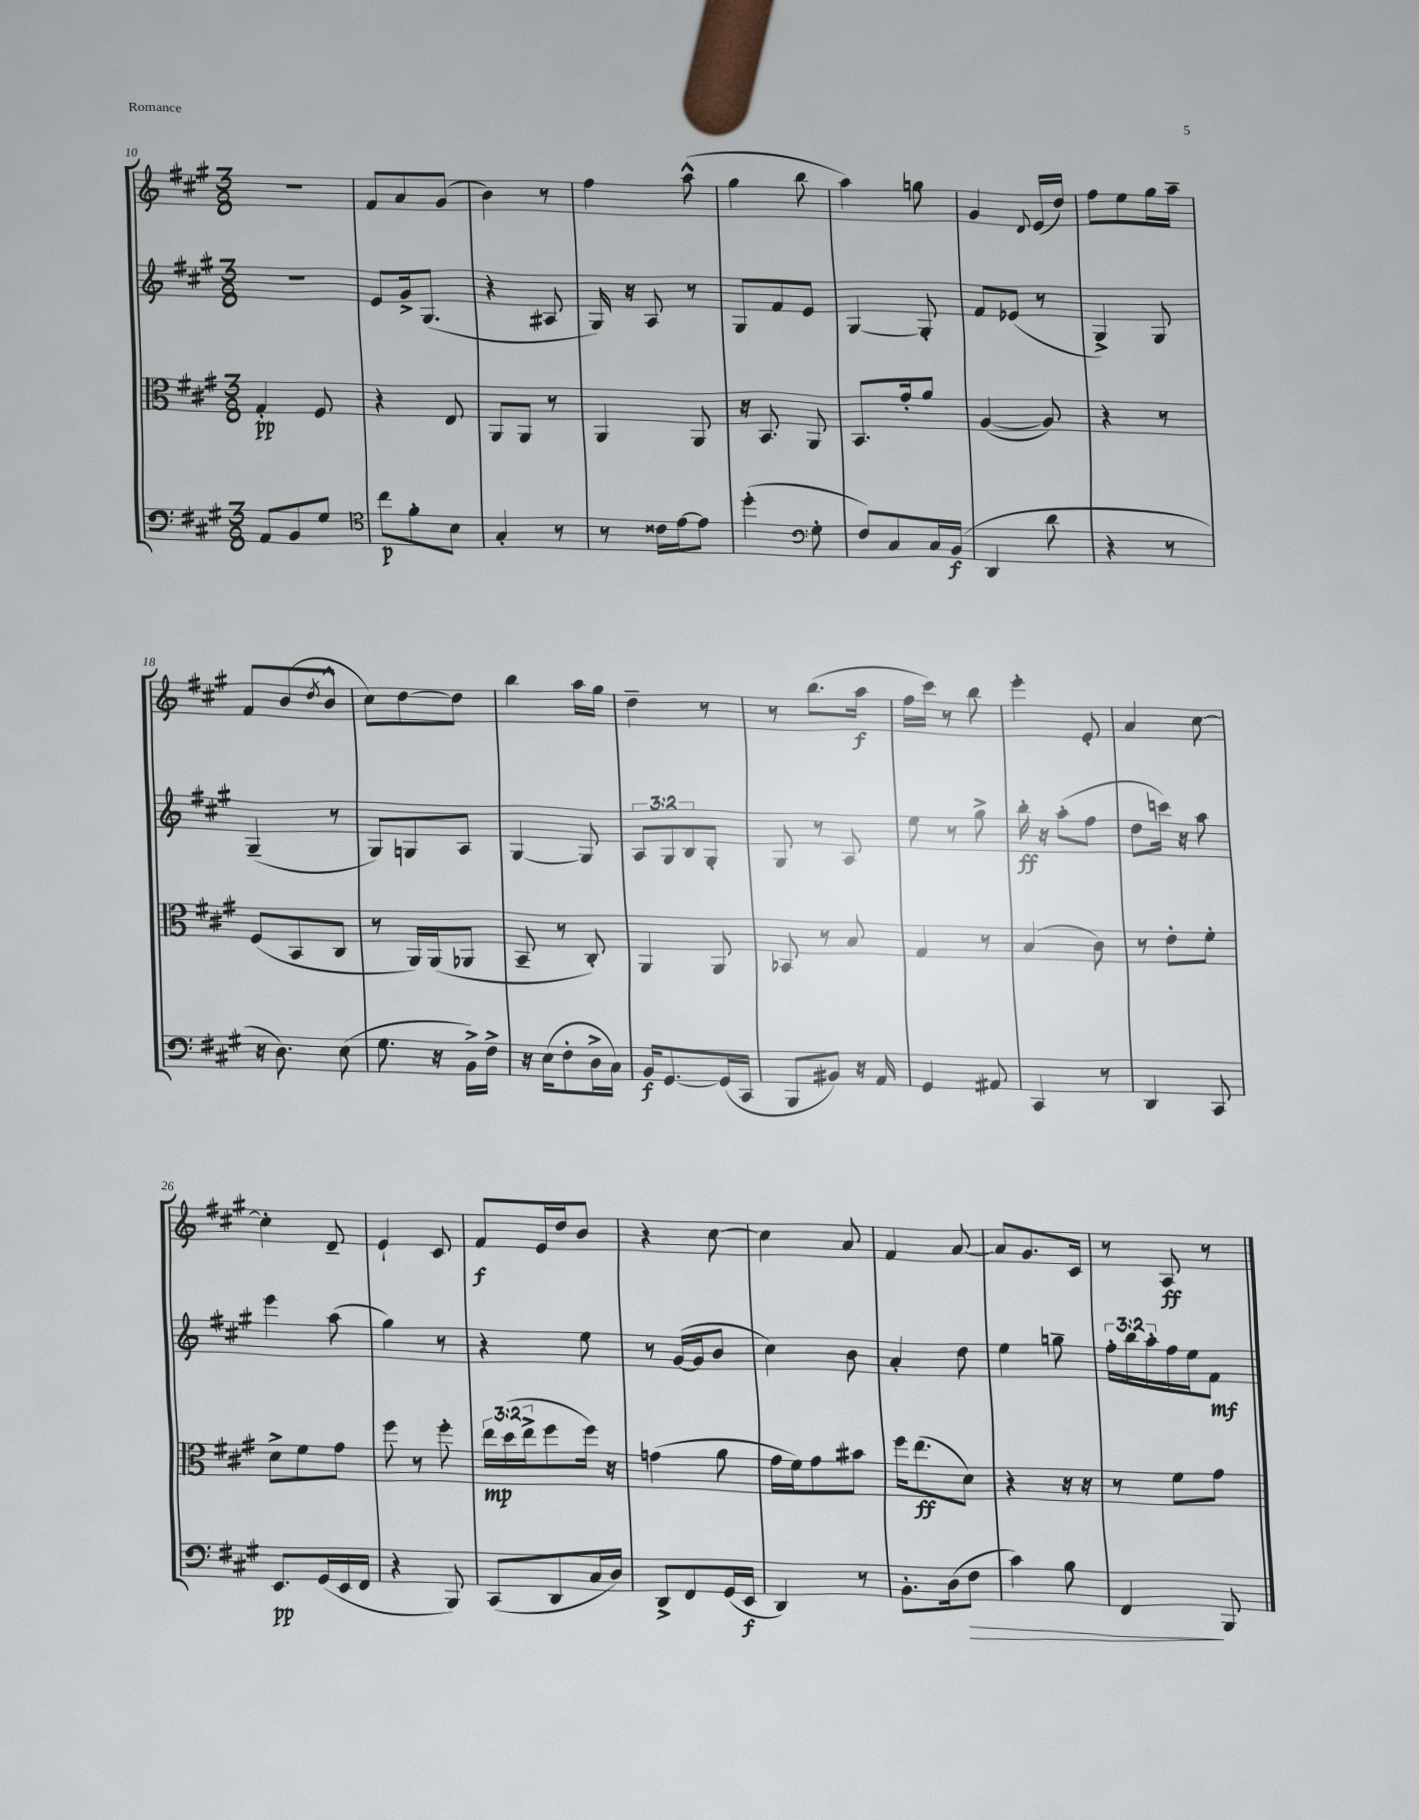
<<
\new StaffGroup <<
\new Staff = "s0" {
    \clef treble \key a \major \numericTimeSignature \time 3/8
    R4. |
    fis'8 a'8 gis'8( |
    b'4) r8 |
    fis''4 a''8-^( |
    gis''4 b''8 |
    a''4) g''8 |
    gis'4 \appoggiatura { d'8 } e'16( d''16) |
    fis''8 e''8 gis''16 a''16-- |
    fis'8 b'8( \acciaccatura { d''8 } b'8-^ |
    cis''8) d''8~ d''8 |
    b''4 a''16 gis''16 |
    d''4-- r8 |
    r8 b''8.( a''16\f |
    fis''16 cis'''16) r8 b''8 |
    e'''4-. e'8-. |
    a'4 cis''8~ |
    cis''4-. d'8-- |
    e'4-! cis'8 |
    fis'8\f e'16 d''16 b'8 |
    r4 cis''8~ |
    cis''4 a'8 |
    fis'4 a'8~ |
    a'8 gis'8. cis'16 |
    r8 a8\ff r8 \bar "|." |
}
\new Staff = "s1" {
    \clef treble \key a \major \numericTimeSignature \time 3/8 \override Staff.TupletNumber.text = #tuplet-number::calc-fraction-text
    R4. |
    e'8 gis'16-> gis8.( |
    r4 ais8 |
    gis16) r16 a8 r8 |
    gis8 fis'8 e'8 |
    gis4~ gis8-. |
    fis'8 ees'8( r8 |
    gis4->) gis8 |
    gis4--( r8 |
    gis8) g8 a8 |
    gis4~ gis8 |
    \tuplet 3/2 { a8 gis8 b8 } gis8-. |
    gis8 r8 a8 |
    e''8 r8 gis''8-> |
    b''16-.\ff r16 a''8-.( fis''8 |
    d''8 c'''16) r16 a''8 |
    e'''4 a''8( |
    gis''4) r8 |
    r4 e''8 |
    r8 gis'16~( gis'16 b'8 |
    cis''4) b'8 |
    a'4-. d''8 |
    e''4 g''8-- |
    \tuplet 3/2 { fis''16-. b''16 a''16-. } fis''16 e''16 fis'8\mf \bar "|." |
}
\new Staff = "s2" {
    \clef alto \key a \major \numericTimeSignature \time 3/8 \override Staff.TupletNumber.text = #tuplet-number::calc-fraction-text
    gis4-.\pp fis8 |
    r4 e8 |
    a,8 a,8 r8 |
    a,4 a,8 |
    r16 b,8. a,8 |
    b,8. gis'16-. a'8 |
    a4~( a8) |
    r4 r8 |
    fis8( b,8 cis8 |
    r8 a,16) a,16( aes,8 |
    b,8-- r8 cis8-.) |
    a,4 a,8 |
    bes,8 r8 b8 |
    gis4 r8 |
    b4( cis'8) |
    r8 e'8-. fis'8-. |
    d'8-> fis'8 gis'8 |
    fis''8 r8 fis''8-. |
    \tuplet 3/2 { e''16\mp d''16( e''16-> } fis''8 fis''16) r16 |
    g'4( a'8 |
    gis'16 fis'16) gis'8 bis'8 |
    fis''16 e''8.\ff( d'8) |
    r4 r16 r16 |
    r8 fis'8 gis'8 \bar "|." |
}
\new Staff = "s3" {
    \clef bass \key a \major \numericTimeSignature \time 3/8
    a,8 b,8 gis8 |
    \clef tenor cis''8\p fis'8-. b8 |
    gis4-. r8 |
    r8 cisis'16 e'16~ e'8 |
    d''4-.( \clef bass gis8-. |
    fis8) cis8 cis16 b,16\f( |
    d,4 d'8 |
    r4 r8 |
    r16 d8.) e8( |
    gis8. r16 b,16->) fis16-> |
    r16 e16( fis8-. d16-> cis16) |
    b,16\f gis,8.~ gis,16( cis,16 |
    b,,8 bis,8) r16 a,16 |
    gis,4 ais,8 |
    cis,4 r8 |
    d,4 cis,8 |
    e,8.\pp gis,16( e,16 fis,16 |
    r4 b,,8) |
    cis,8( d,8 cis16 d16) |
    d,8-> fis,8 gis,16( e,16\f |
    d,4) r8 |
    b,8.-. d16( fis8\> |
    cis'4) b8 |
    fis,4\! b,,8 \bar "|." |
}
>>
>>
\layout { \context { \Score currentBarNumber = #10 } }
